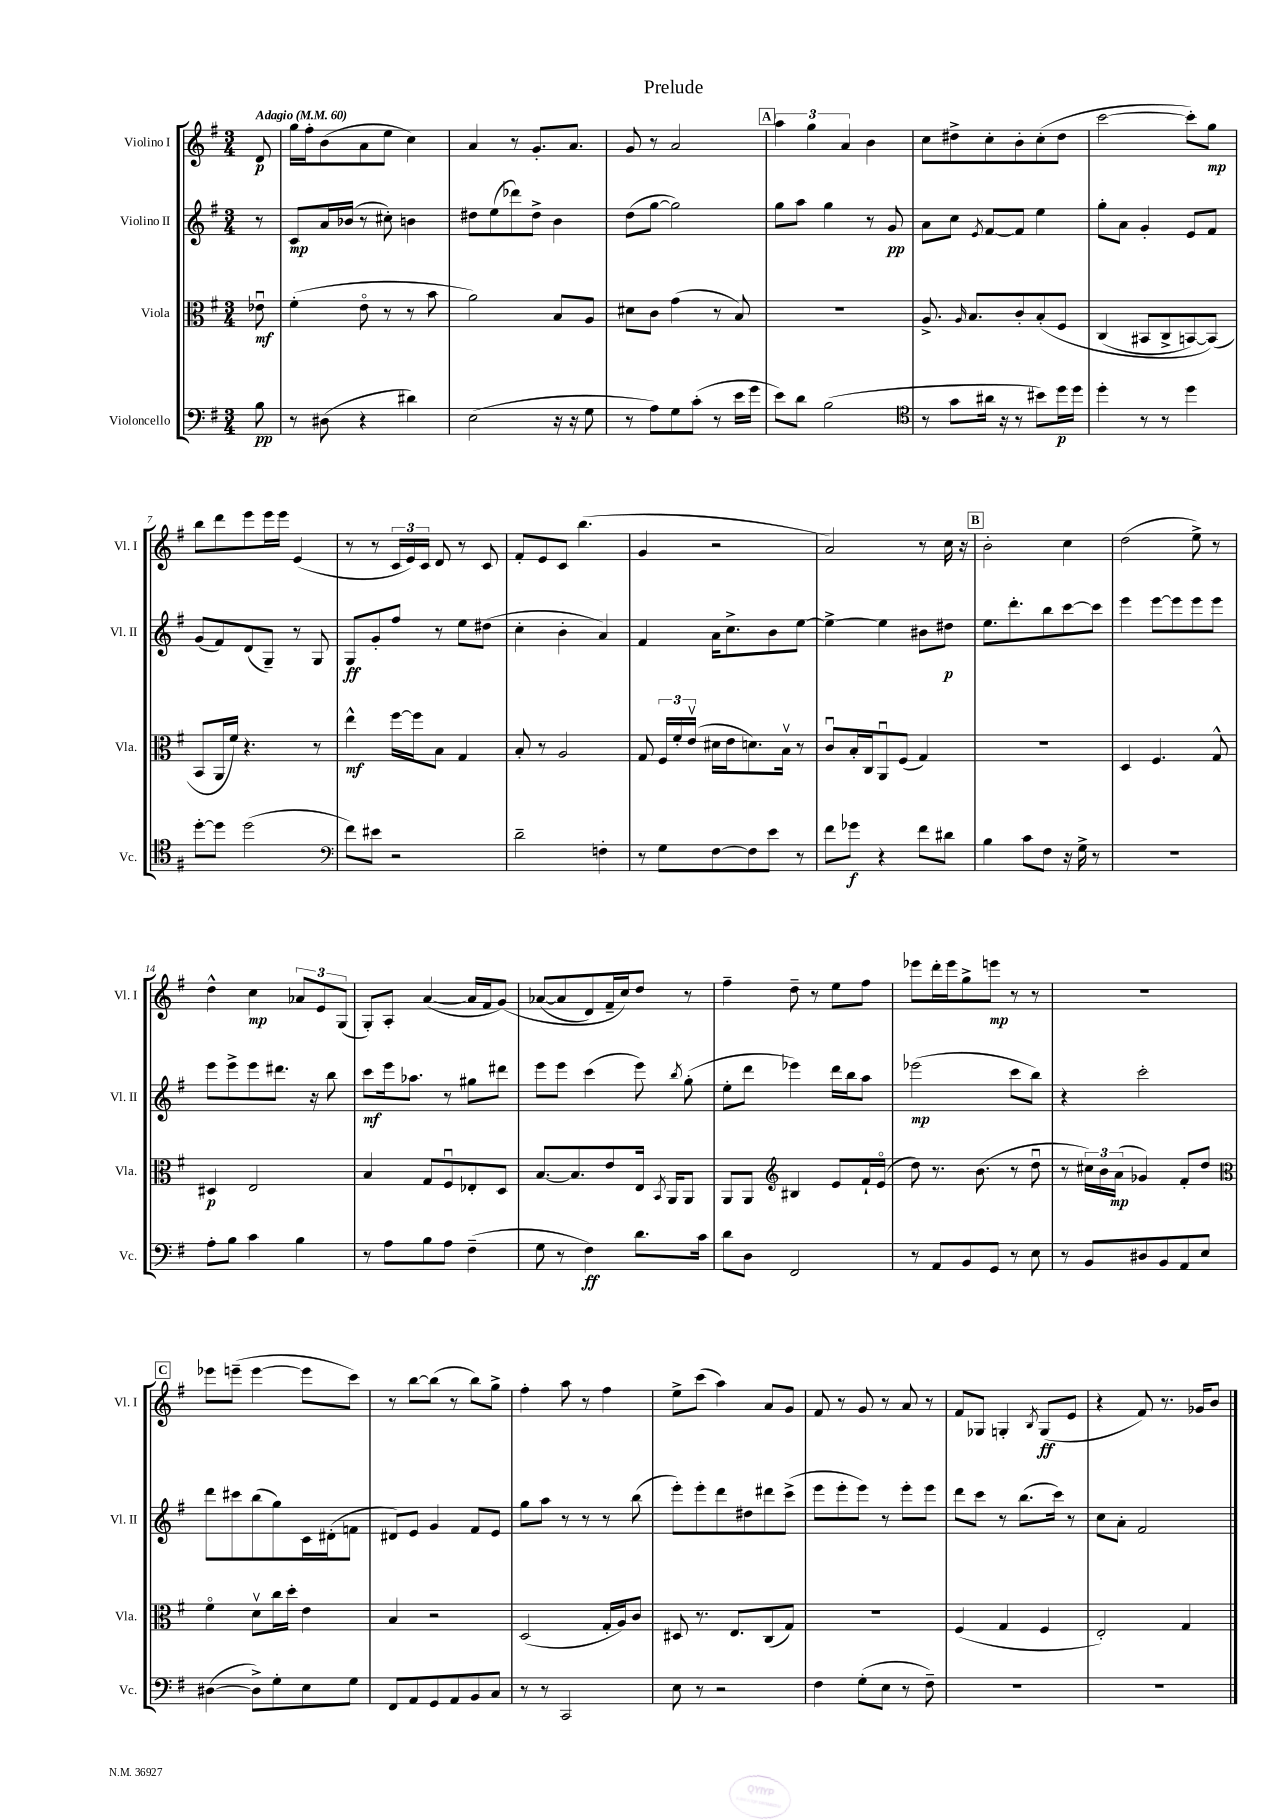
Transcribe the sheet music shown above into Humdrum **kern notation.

**kern	**kern	**kern	**kern
*staff4	*staff3	*staff2	*staff1
*clefF4	*clefC3	*clefG2	*clefG2
*k[f#]	*k[f#]	*k[f#]	*k[f#]
*M3/4	*M3/4	*M3/4	*M3/4
*MM60	*MM60	*MM60	*MM60
8B\	8e-u\	8r	8d/
=	=	=	=
8r	(4f#'\	8c/L	16gg\LL
.	.	.	16ff#'\J
(8D#\	.	16a/L	(8b\
.	.	(16b-/JJ	.
4r	8eo\	8r	8a\
.	8r	8cc#'\)	8ee\J
4d#\)	8r	4b\	4cc\)
.	8b\	.	.
=	=	=	=
(2E\	2a\)	8dd#\L	4a/
.	.	(8ee\	.
.	.	8ddd-\)	8r
.	.	8dd#^\J	8.g'/L
16r	8B/L	4b\	.
16r	.	.	8.a/J
8G\	8A/J	.	.
=	=	=	=
8r	8d#\L	(8dd\L	8g/
8A\L)	8c\J	[8gg\J	8r
8G\	(4g\	2gg\])	2a/
(8c'\J	.	.	.
8r	8r	.	.
16e\LL	8B/)	.	.
16g\JJ	.	.	.
=	=	=	=
8e\L)	2.r	8gg\L	6aa\
8d\J	.	8aa\J	.
.	.	.	6gg\
(2B\	.	4gg\	.
.	.	.	6a/
.	.	8r	4b\
.	.	8g/	.
=	=	=	=
*clefC4	*	*	*
8r	8.A^/	8a\L	8cc\L
8g\L	.	8cc\J	8dd#^\
.	16qqA/	.	.
.	8.B/L	.	.
.	.	8qe/	.
16a#\Jk	.	[8f#/L	8cc'\
16r	.	.	.
8r	8c'/	8f#/]J	8b'\
8b#\L)	&(8B'/	4ee\	(8cc'\
16dd\L	8F#/J	.	8dd#\J
16dd\JJ	.	.	.
=	=	=	=
4dd'\	(4C/	8gg'\L	[2ccc\
.	.	8a\J	.
8r	8BB#/L	4g'/	.
8r	8C^/	.	.
4dd\	[8BB/)	8e/L	8ccc'\]L)
.	(8BB/]J&)	8f#/J	8gg\J
=	=	=	=
[8dd'\L	8BB/L	(8g/L	8bb\L
8dd\]J	16AA/L	8f#/)	8ddd\
.	16f#/JJ)	.	.
(2dd\	4.r	(8d/	8eee\
.	.	8G~/J)	16eee\L
.	.	.	16eee\JJ
.	.	8r	(4e/
.	8r	8G/	.
=	=	=	=
*clefF4	*	*	*
8f#\L)	4ee^^\	8G/L	8r
8e#\J	.	8g'/	8r
2r	[16ff#\LL	8ff#/J	24c/LL
.	.	.	24e/)
.	16ff#\]J	.	.
.	.	.	24c/JJ
.	8B\J	8r	8d/
.	4G/	8ee\L	8r
.	.	(8dd#\J	8c/
=	=	=	=
2d~\	8B'/	4cc'\	8f#'/L
.	8r	.	8e/
.	2A/	4b'\	8c/J
.	.	.	(4.bb\
4F'\	.	4a/)	.
=	=	=	=
8r	8G/	4f#/	4g/
8G\L	24F#/LL	.	.
.	24f#'/	.	.
.	(24ev/JJ	.	.
[8F#\	16d#\LL	16a\LK	2r
.	16e\J	8.cc^\	.
8F#\]	8.d\)	.	.
8e\J	.	8b\	.
.	16Bv\Jk	.	.
8r	8r	[8ee\J	.
=	=	=	=
8f#\L	8cu/L	4ee^\_	2a/)
8g-\J	16B'/L	.	.
.	16C/J	.	.
4r	8AAu/	4ee\]	.
.	(8F#/J	.	.
8f#\L	4G/)	8b#\L	8r
8d#\J	.	8dd#\J	16cc\
.	.	.	16r
=	=	=	=
4B\	2.r	8.ee\L	2b'\
.	.	8.ddd'\	.
8c\L	.	.	.
8F#\J	.	8bb\	.
16r	.	[8ccc\	4cc\
16G^\	.	.	.
8r	.	8ccc\]J	.
=	=	=	=
2.r	4D/	4eee\	(2dd\
.	4.F#/	[8eee\L	.
.	.	8eee\]	.
.	.	8eee\	8ee^\)
.	8G^^/	8eee\J	8r
=	=	=	=
8A'\L	4D#/	8eee\L	4dd^^\
8B\J	.	8eee^\	.
4c\	2E/	8eee\	4cc\
.	.	8.ddd#\J	.
4B\	.	.	12a-/L
.	.	16r	.
.	.	.	12e/
.	.	8bb\	.
.	.	.	(12G/J
=	=	=	=
8r	4B/	8ccc\L	8G'/L)
8A\L	.	16eee\k	8A'/J
.	.	8.aa-\J	.
8B\	8G/L	.	([4a/
8A\J	8F#u/	8r	.
(4F#~\	8E-'/	8gg#\L	16a/]LL
.	.	.	16f#/J
.	8D/J	8ddd#\J	&(8g/J)
=	=	=	=
8G\	[8.B/L	8eee\L	([8a-/L
8r	.	8eee\J	8a-/]
.	8.B/]	.	.
4F#\)	.	(4ccc\	8d/)
.	8e/	.	16f#~/L
.	.	.	16cc/J&)
8.d\L	16E/Jk	8eee\)	8dd/J
.	8qBB/	.	.
.	16AA/LK	.	.
.	.	8qbb/	.
.	8AA/J	(8gg'\	8r
16c\Jk	.	.	.
=	=	=	=
8d\L	8AA/L	8ee'\L	4ff#~\
8D\J	8AA/J	8ddd\J	.
*	*clefG2	*	*
2FF#/	4B#/	4eee-\)	8dd~\
.	.	.	8r
.	8e/L	16ddd\LL	8ee\L
.	.	16bb\J	.
.	16f#`/L	8aa\J	8ff#\J
.	(16eo/JJ	.	.
=	=	=	=
8r	8dd\)	(2eee-\	8eee-\L
8AA/L	8.r	.	16ddd'\L
.	.	.	16eee-\J
8BB/	.	.	8gg^\
.	(8.b\	.	.
8GG/J	.	.	8eee\J
8r	8r	8ccc\L	8r
8E\	8ddu\	8bb\J)	8r
=	=	=	=
8r	8r	4r	2.r
8BB/L	24cc#\LL)	.	.
.	24b\	.	.
.	(24a\JJ	.	.
8D#/	4g-/)	2ccc'\	.
8BB/	.	.	.
8AA/	8f#'/L	.	.
8E/J	8dd/J	.	.
=	=	=	=
*	*clefC3	*	*
([4D#\	4f#o\	8ddd\L	8eee-\L
.	.	8ccc#\	(8eee~\J
8D#^\]L)	8dv\L	(8bb\	[4eee\
8G'\	16cc\L	8gg\)	.
.	16dd'\JJ	.	.
8E\	4e\	16c\L	8eee\]L
.	.	(16d#'\J	.
8G\J	.	8f\J	8ccc\J)
=	=	=	=
8FF#/L	4B/	8d#/L)	8r
8AA/	.	8e/J	[8bb\L
8GG/	2r	4g/	(8bb\]J
8AA/	.	.	8r
8BB/	.	8f#/L	8bb\L)
8C/J	.	8e/J	8gg^\J
=	=	=	=
8r	(2D/	8gg\L	4ff#'\
8r	.	8aa\J	.
2CC/	.	8r	8aa\
.	.	8r	8r
.	16G'/LL	8r	4ff#\
.	16A/J)	.	.
.	8c/J	(8bb\	.
=	=	=	=
8E\	8D#/	8eee'\L)	8ee^\L
8r	8.r	8eee'\	(8ccc\J
2r	.	8ddd\	4aa\)
.	8.E/L	.	.
.	.	8dd#\	.
.	(8C/	8ddd#\	8a/L
.	8G/J)	(8ccc^\J	8g/J
=	=	=	=
4F#\	2.r	8eee\L	8f#/
.	.	8eee'\	8r
(8G'\L	.	8eee\J)	8g/
8E\J	.	8r	8r
8r	.	8eee'\L	8a/
8F#~\)	.	8eee\J	8r
=	=	=	=
2.r	(4F#/	8ddd\L	8f#/L
.	.	8ccc\J	8G-/J
.	4G/	8r	4G'/
.	.	(8.bb\L	.
.	.	.	8qB/
.	4F#/	.	(8G/L
.	.	16ccc\Jk)	.
.	.	8r	8e/J
=	=	=	=
2.r	2E'/)	8cc\L	4r
.	.	8a'\J	.
.	.	2f#/	8f#/)
.	.	.	8.r
.	4G/	.	.
.	.	.	16g-/LK
.	.	.	8b/J
==	==	==	==
*-	*-	*-	*-
